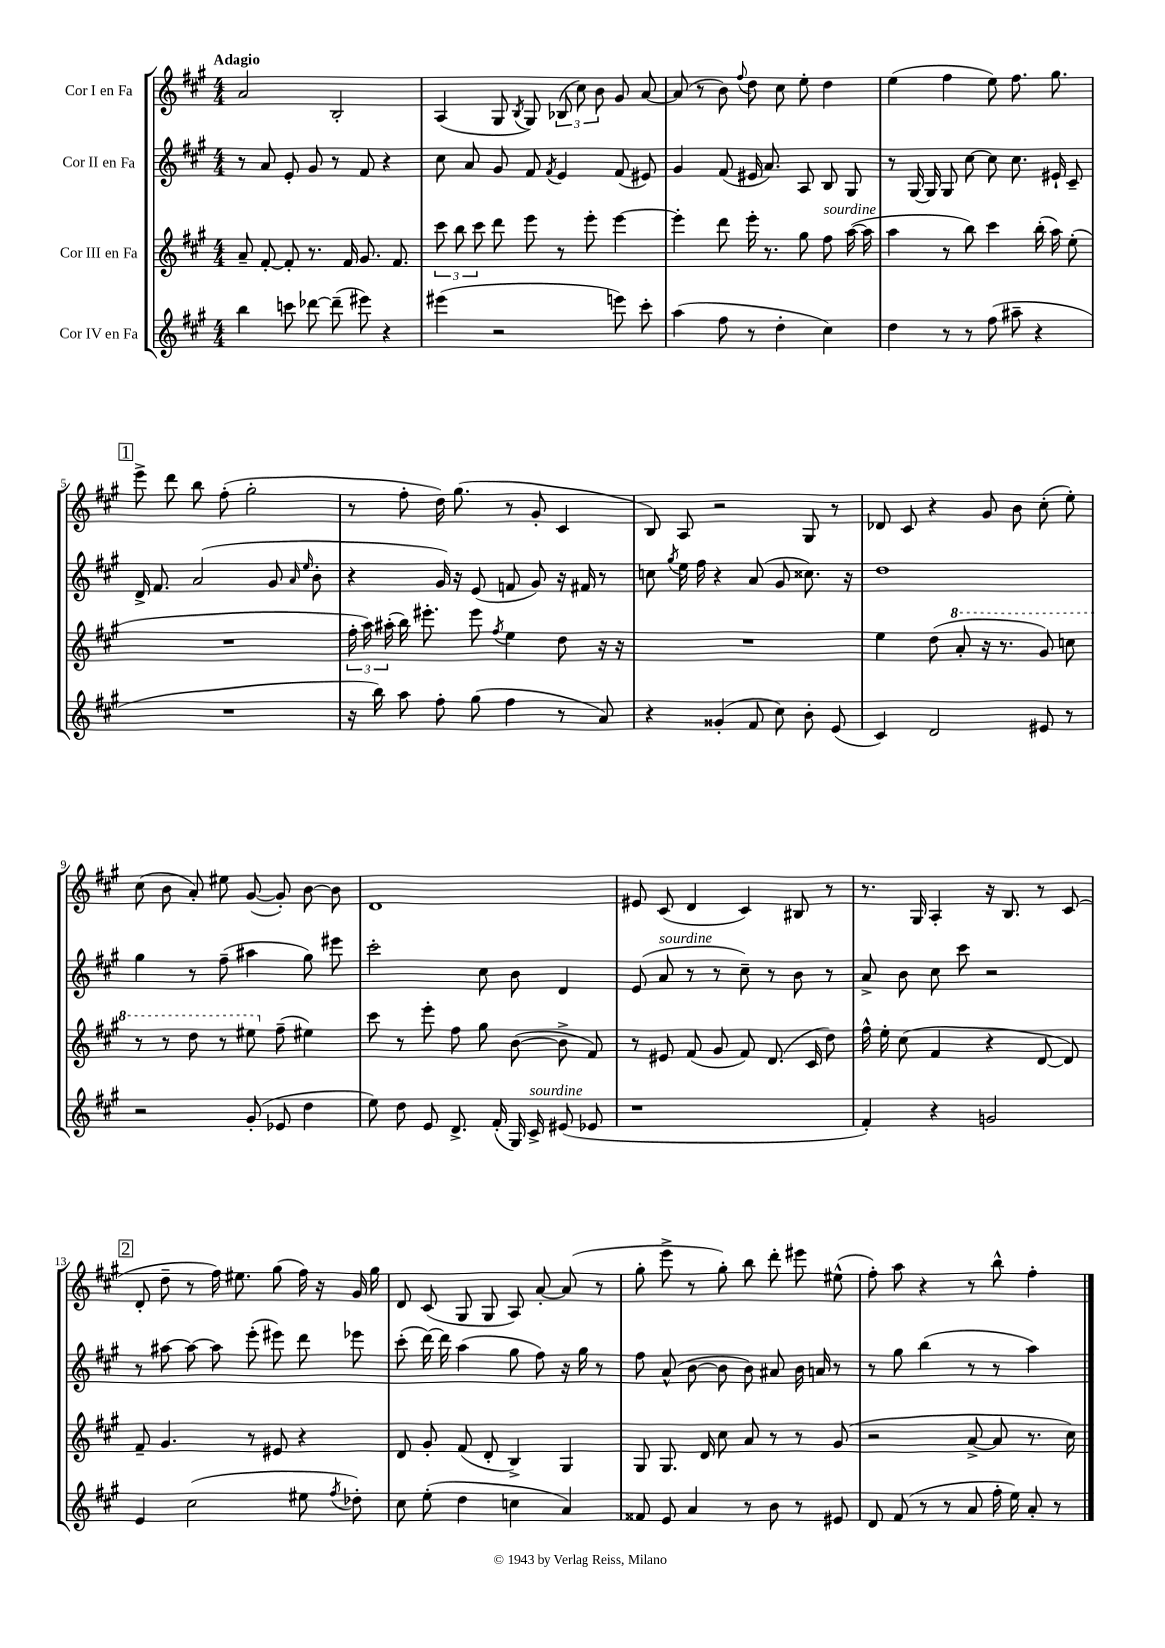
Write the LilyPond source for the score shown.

<<
\new StaffGroup <<
\new Staff = "s0" \with { instrumentName = "Cor I en Fa" } {
    \clef treble \key a \major \numericTimeSignature \time 4/4 \tempo "Adagio"
    \autoBeamOff a'2 b2-. |
    a4( gis8 \acciaccatura { b8 } gis8) \tuplet 3/2 { bes8( cis''8) b'8 } gis'8 a'8~ |
    a'8( r8 b'8) \appoggiatura { fis''8 } d''8 cis''8 e''8-. d''4 |
    e''4( fis''4 e''8) fis''8. gis''8. |
    \mark \markup { \box "1" } e'''8-> d'''8 b''8 fis''8-.( gis''2-. |
    r8 fis''8-. d''16) gis''8.( r8 gis'8-. cis'4 |
    b8) a8 r2 gis8 r8 |
    des'8 cis'8 r4 gis'8 b'8 cis''8-.( e''8-.) |
    cis''8( b'8 a'8-.) eis''8 gis'8~( gis'8-.) b'8~ b'8 |
    d'1 |
    eis'8 cis'8( d'4 cis'4) bis8 r8 |
    r8. gis16 a4-. r16 b8. r8 cis'8( |
    \mark \markup { \box "2" } d'8-. d''8-- r8 fis''16) eis''8. gis''8( fis''16) r16 gis'16 gis''16 |
    d'8 cis'8( gis8 gis8 a8) a'8~-. a'8( r8 |
    gis''8-. e'''8-> r8 gis''8-.) b''8 d'''8-. eis'''8 eis''8-^( |
    fis''8-.) a''8 r4 r8 b''8-^ fis''4-. \bar "|." |
}
\new Staff = "s1" \with { instrumentName = "Cor II en Fa" } {
    \clef treble \key a \major \numericTimeSignature \time 4/4
    \autoBeamOff r8 a'8 e'8-. gis'8 r8 fis'8 r4 |
    cis''8 a'8 gis'8 fis'8 \acciaccatura { fis'8 } e'4 fis'8( eis'8) |
    gis'4 fis'8( eis'16 a'8.) a8 b8 gis8 |
    r8 gis16~ gis16 gis8 cis''8~ cis''8 cis''8. eis'16-! cis'8-- |
    \mark \markup { \box "1" } d'16-> fis'8. a'2( gis'8 \grace { a'16 e''16 } b'8-. |
    r4 gis'16) r16 e'8( f'8 gis'8) r16 fis'16 r8 |
    c''8 \acciaccatura { gis''8 } e''16 fis''16 r4 a'8( gis'8 cisis''8.) r16 |
    d''1 |
    gis''4 r8 fis''8--( ais''4 gis''8) eis'''8 |
    cis'''2-. cis''8 b'8 d'4 |
    e'8( a'8^\markup { \italic "sourdine" } r8 r8 cis''8--) r8 b'8 r8 |
    a'8-> b'8 cis''8 cis'''8 r2 |
    \mark \markup { \box "2" } r8 ais''8~ ais''8~ ais''8 e'''8-.( eis'''8) d'''8 ees'''8 |
    cis'''8-.( d'''16~) d'''16 a''4( gis''8 fis''8) r16 gis''16 r8 |
    fis''8 a'8-^( b'8~ b'8 b'8) ais'8 b'16 a'16 r8 |
    r8 gis''8 b''4( r8 r8 a''4) \bar "|." |
}
\new Staff = "s2" \with { instrumentName = "Cor III en Fa" } {
    \clef treble \key a \major \numericTimeSignature \time 4/4
    \autoBeamOff a'8-- fis'8~-. fis'8-. r8. fis'16 gis'8. fis'8. |
    \tuplet 3/2 { cis'''8 b''8 cis'''8 } d'''8 e'''8 r8 e'''8-. e'''4~ |
    e'''4-. d'''8 e'''16-. r8. gis''8 fis''8^\markup { \italic "sourdine" } a''16~( a''16 |
    a''4 r8 b''8) cis'''4 b''16-.( a''16) e''8-.( |
    \mark \markup { \box "1" } R1 |
    \tuplet 3/2 { fis''16-. a''16) ais''16-.( } b''16) eis'''8.-. eis'''8 \acciaccatura { fis''8 } e''4 d''8 r16 r16 |
    R1 |
    e''4 d''8( \ottava #1 a''8-. r16 r8. gis''8) c'''8 |
    r8 r8 d'''8 r8 eis'''8 \ottava #0 fis''8--( eis''4) |
    cis'''8 r8 e'''8-. fis''8 gis''8 b'8~( b'8-> fis'8) |
    r8 eis'8 fis'8( gis'8 fis'8) d'8.( cis'16 d''8) |
    fis''16-^ e''16-. cis''8( fis'4 r4 d'8~ d'8) |
    \mark \markup { \box "2" } fis'8-- gis'4. r8 eis'8 r4 |
    d'8 gis'8-. fis'8( d'8-. b4->) gis4 |
    gis8 gis8. d'16 cis''8 a'8 r8 r8 gis'8( |
    r2 a'8~-> a'8 r8. cis''16) \bar "|." |
}
\new Staff = "s3" \with { instrumentName = "Cor IV en Fa" } {
    \clef treble \key a \major \numericTimeSignature \time 4/4
    \autoBeamOff b''4 c'''8 des'''8~ des'''8--( eis'''8) r4 |
    eis'''4( r2 e'''8) cis'''8-. |
    a''4( fis''8 r8 d''4-. cis''4) |
    d''4 r8 r8 fis''8( ais''8-- r4 |
    \mark \markup { \box "1" } R1 |
    r16 b''16) a''8 fis''8-. gis''8( fis''4 r8 a'8) |
    r4 gisis'4-.( fis'8 cis''8) b'8-. e'8( |
    cis'4) d'2 eis'8 r8 |
    r2 gis'8-.( ees'8 d''4 |
    e''8) d''8 e'8 d'8.-> fis'16-.( gis16) cis'16->^\markup { \italic "sourdine" } eis'8( ees'8 |
    r1 |
    fis'4-.) r4 g'2 |
    \mark \markup { \box "2" } e'4 cis''2( eis''8 \acciaccatura { fis''8 } des''8-.) |
    cis''8 e''8-.( d''4 c''4 a'4) |
    fisis'8 e'8 a'4 r8 b'8 r8 eis'8 |
    d'8 fis'8( r8 r8 a'8 fis''16-. e''16) a'8-. r8 \bar "|." |
}
>>
>>
